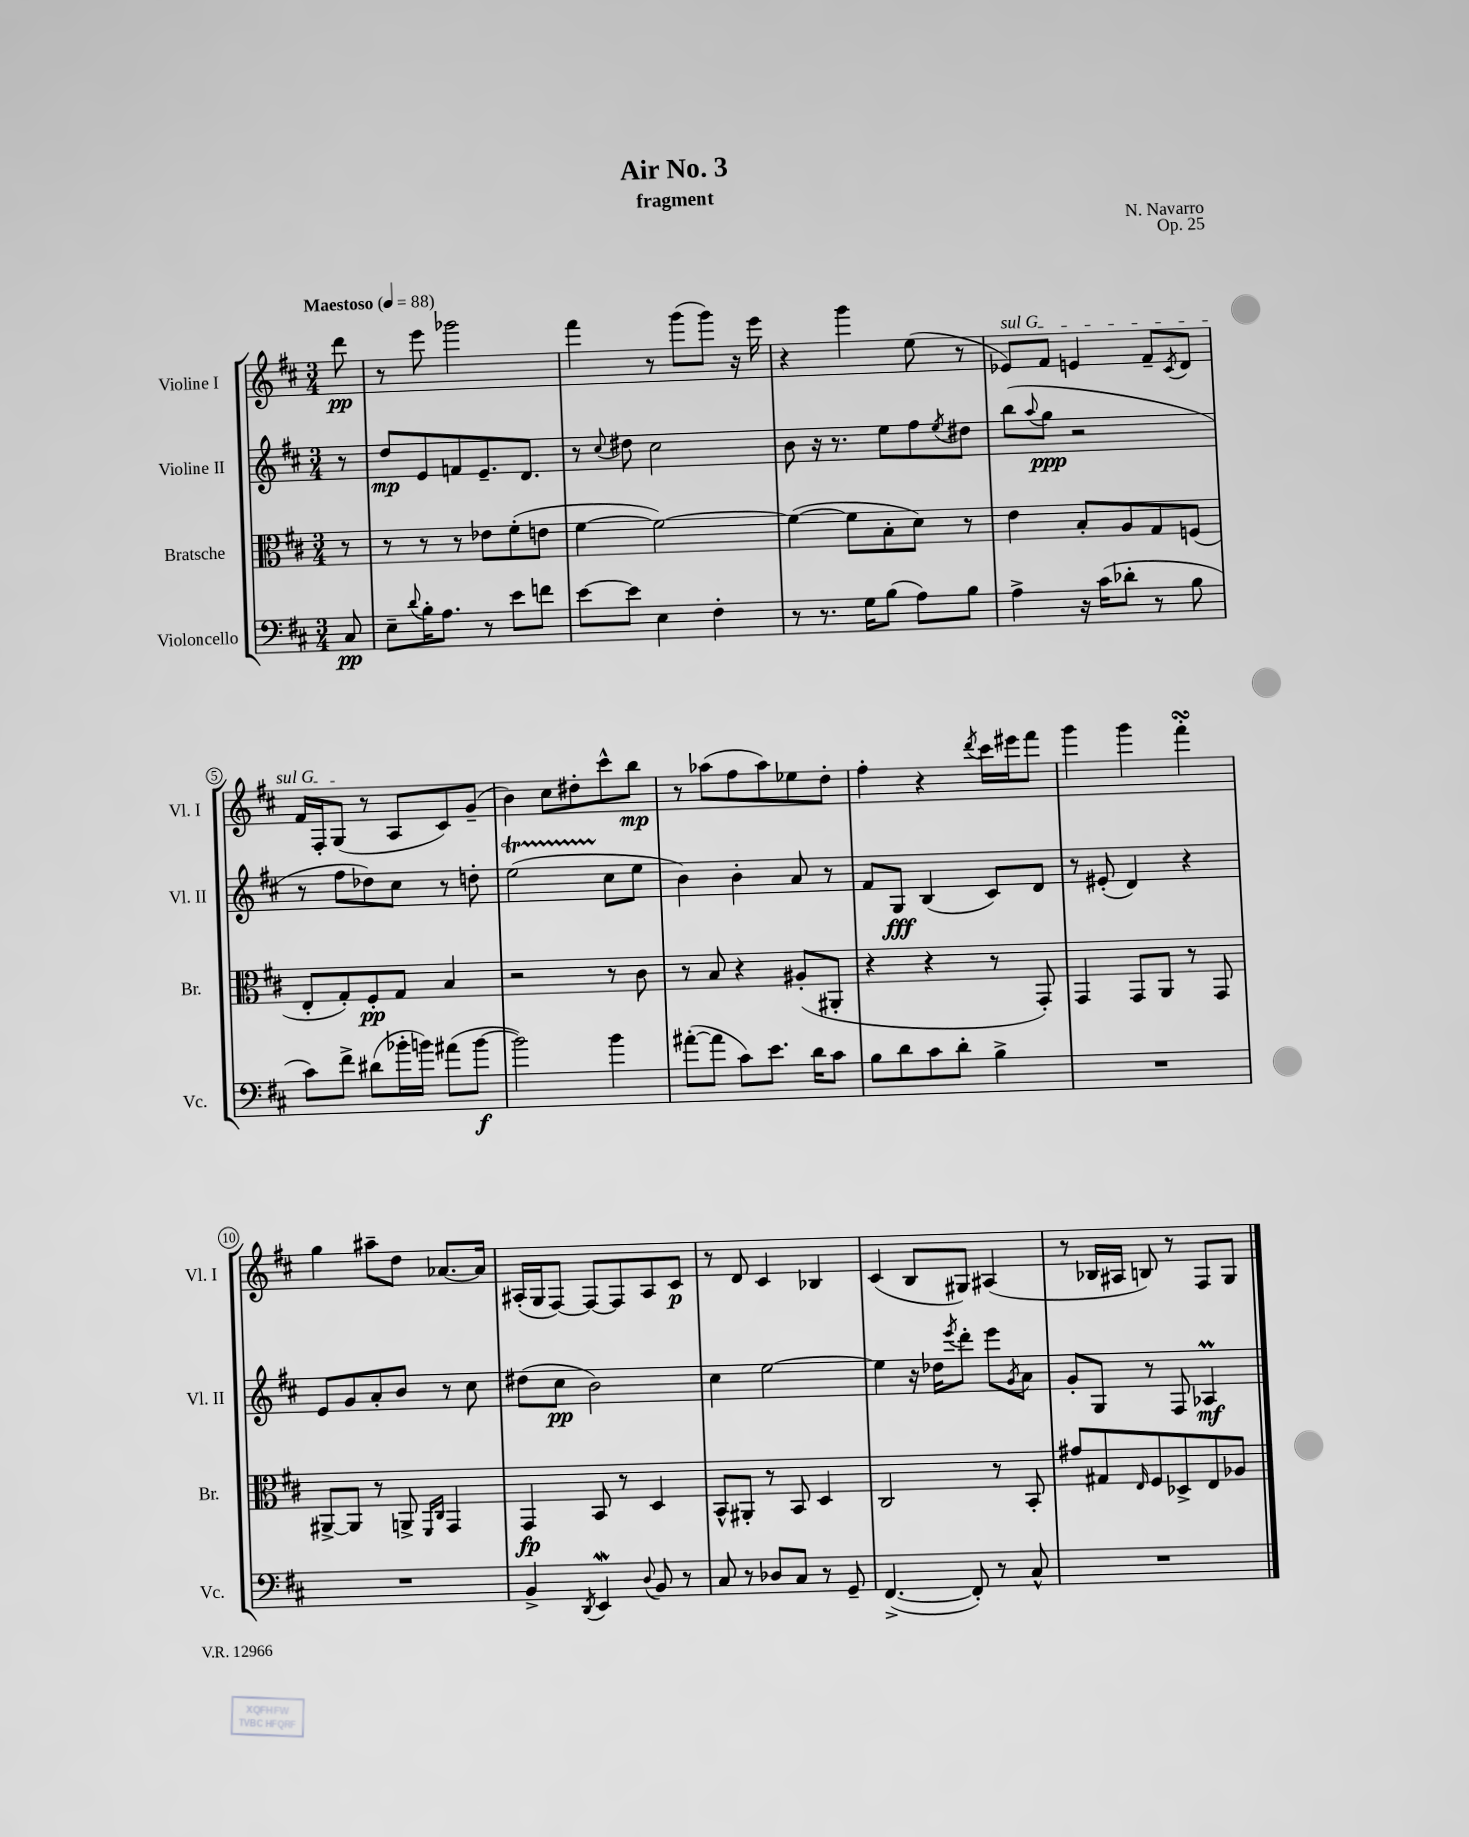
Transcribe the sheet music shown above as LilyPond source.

\header { title = "Air No. 3" composer = "N. Navarro" subtitle = "fragment" opus = "Op. 25" }
<<
\new StaffGroup <<
\new Staff = "s0" \with { instrumentName = "Violine I" shortInstrumentName = "Vl. I" } {
    \clef treble \key d \major \numericTimeSignature \time 3/4 \partial 8 \tempo "Maestoso" 4 = 88
    d'''8\pp |
    r8 e'''8 ges'''2 |
    fis'''4 r8 g'''8( g'''8) r16 e'''16 |
    r4 g'''4 e''8( r8 |
    \once \override TextSpanner.bound-details.left.text = \markup { \italic "sul G" } ees'8\startTextSpan) fis'8 e'4 fis'8-- \acciaccatura { cis'8 } d'8 |
    fis'16 fis16-. g8\stopTextSpan( r8 a8 cis'8) g'8--( |
    b'4) cis''8 dis''8-. cis'''8-^ b''8\mp |
    r8 aes''8( fis''8 aes''8) ees''8 d''8-. |
    fis''4-. r4 \acciaccatura { d'''8 } cis'''16 eis'''16 fis'''8 |
    g'''4 g'''4 fis'''4-.\turn |
    g''4 ais''8-- d''8 aes'8.~ aes'16 |
    ais16-.( g16 fis8~) fis8~ fis8 ais8 cis'8\p |
    r8 d'8 cis'4 bes4 |
    cis'4( b8 gis8) ais4( |
    r8 bes16 ais16 b8) r8 fis8 g8 \bar "|." |
}
\new Staff = "s1" \with { instrumentName = "Violine II" shortInstrumentName = "Vl. II" } {
    \clef treble \key d \major \numericTimeSignature \time 3/4 \partial 8
    r8 |
    d''8\mp e'8 f'8 e'8.-- d'8. |
    r8 \appoggiatura { cis''8 } dis''8 cis''2 |
    b'8 r16 r8. e''8 fis''8 \acciaccatura { e''8 } dis''8 |
    b''8( \appoggiatura { a''8 } g''8\ppp r2 |
    r8 fis''8 des''8) cis''8 r8 d''8-. |
    e''2\startTrillSpan( cis''8\stopTrillSpan e''8 |
    b'4) b'4-. a'8 r8 |
    fis'8 g8\fff b4( cis'8) d'8 |
    r8 eis'8-.( d'4) r4 |
    e'8 g'8 a'8-. b'8 r8 cis''8 |
    dis''8( cis''8\pp b'2) |
    cis''4 e''2~ |
    e''4 r16 des''16 \acciaccatura { e'''8 } d'''8-. e'''8 \acciaccatura { g'8 } a'8 |
    g'8-. g8 r8 fis8 aes4\prall\mf \bar "|." |
}
\new Staff = "s2" \with { instrumentName = "Bratsche" shortInstrumentName = "Br." } {
    \clef alto \key d \major \numericTimeSignature \time 3/4 \partial 8
    r8 |
    r8 r8 r8 ees'8 fis'8-.( e'8 |
    fis'4~ fis'2~) |
    fis'4~( fis'8 b8-. d'8) r8 |
    e'4 b8-. a8 g8 f8( |
    e8-. g8-.) fis8-.\pp g8 b4 |
    r2 r8 cis'8 |
    r8 b8 r4 ais8-.( ais,8-. |
    r4 r4 r8 g,8-.) |
    g,4 g,8 a,8 r8 g,8 |
    ais,8~-> ais,8 r8 a,8-> \grace { fis,16 cis16 } g,4 |
    g,4\fp b,8 r8 d4 |
    b,8-^ ais,8-. r8 b,8 d4 |
    cis2 r8 b,8-. |
    gis'8 gis8 \grace { e16 } fis8 des8-> e8 aes8 \bar "|." |
}
\new Staff = "s3" \with { instrumentName = "Violoncello" shortInstrumentName = "Vc." } {
    \clef bass \key d \major \numericTimeSignature \time 3/4 \partial 8
    cis8\pp |
    e8-- \appoggiatura { d'8 } b16-. a8. r8 e'8 f'8 |
    e'8~ e'8 e4 fis4-. |
    r8 r8. g16 b8( a8) b8 |
    a4-> r16 cis'16( des'8-. r8 b8 |
    cis'8) fis'8-> dis'8( bes'16-. b'16) ais'8( b'8~\f |
    b'2) b'4 |
    ais'8~-.( ais'8 cis'8) e'8. d'16 cis'8 |
    b8 d'8 cis'8 d'8-. b4-> |
    R2. |
    R2. |
    b,4-> \acciaccatura { d,8 } e,4\mordent \appoggiatura { d8 } b,8 r8 |
    cis8 r8 des8 cis8 r8 g,8-- |
    fis,4.~->( fis,8-.) r8 cis8-^ |
    R2. \bar "|." |
}
>>
>>
\layout { \context { \Score \override BarNumber.stencil = #(make-stencil-circler 0.1 0.3 ly:text-interface::print) } }
